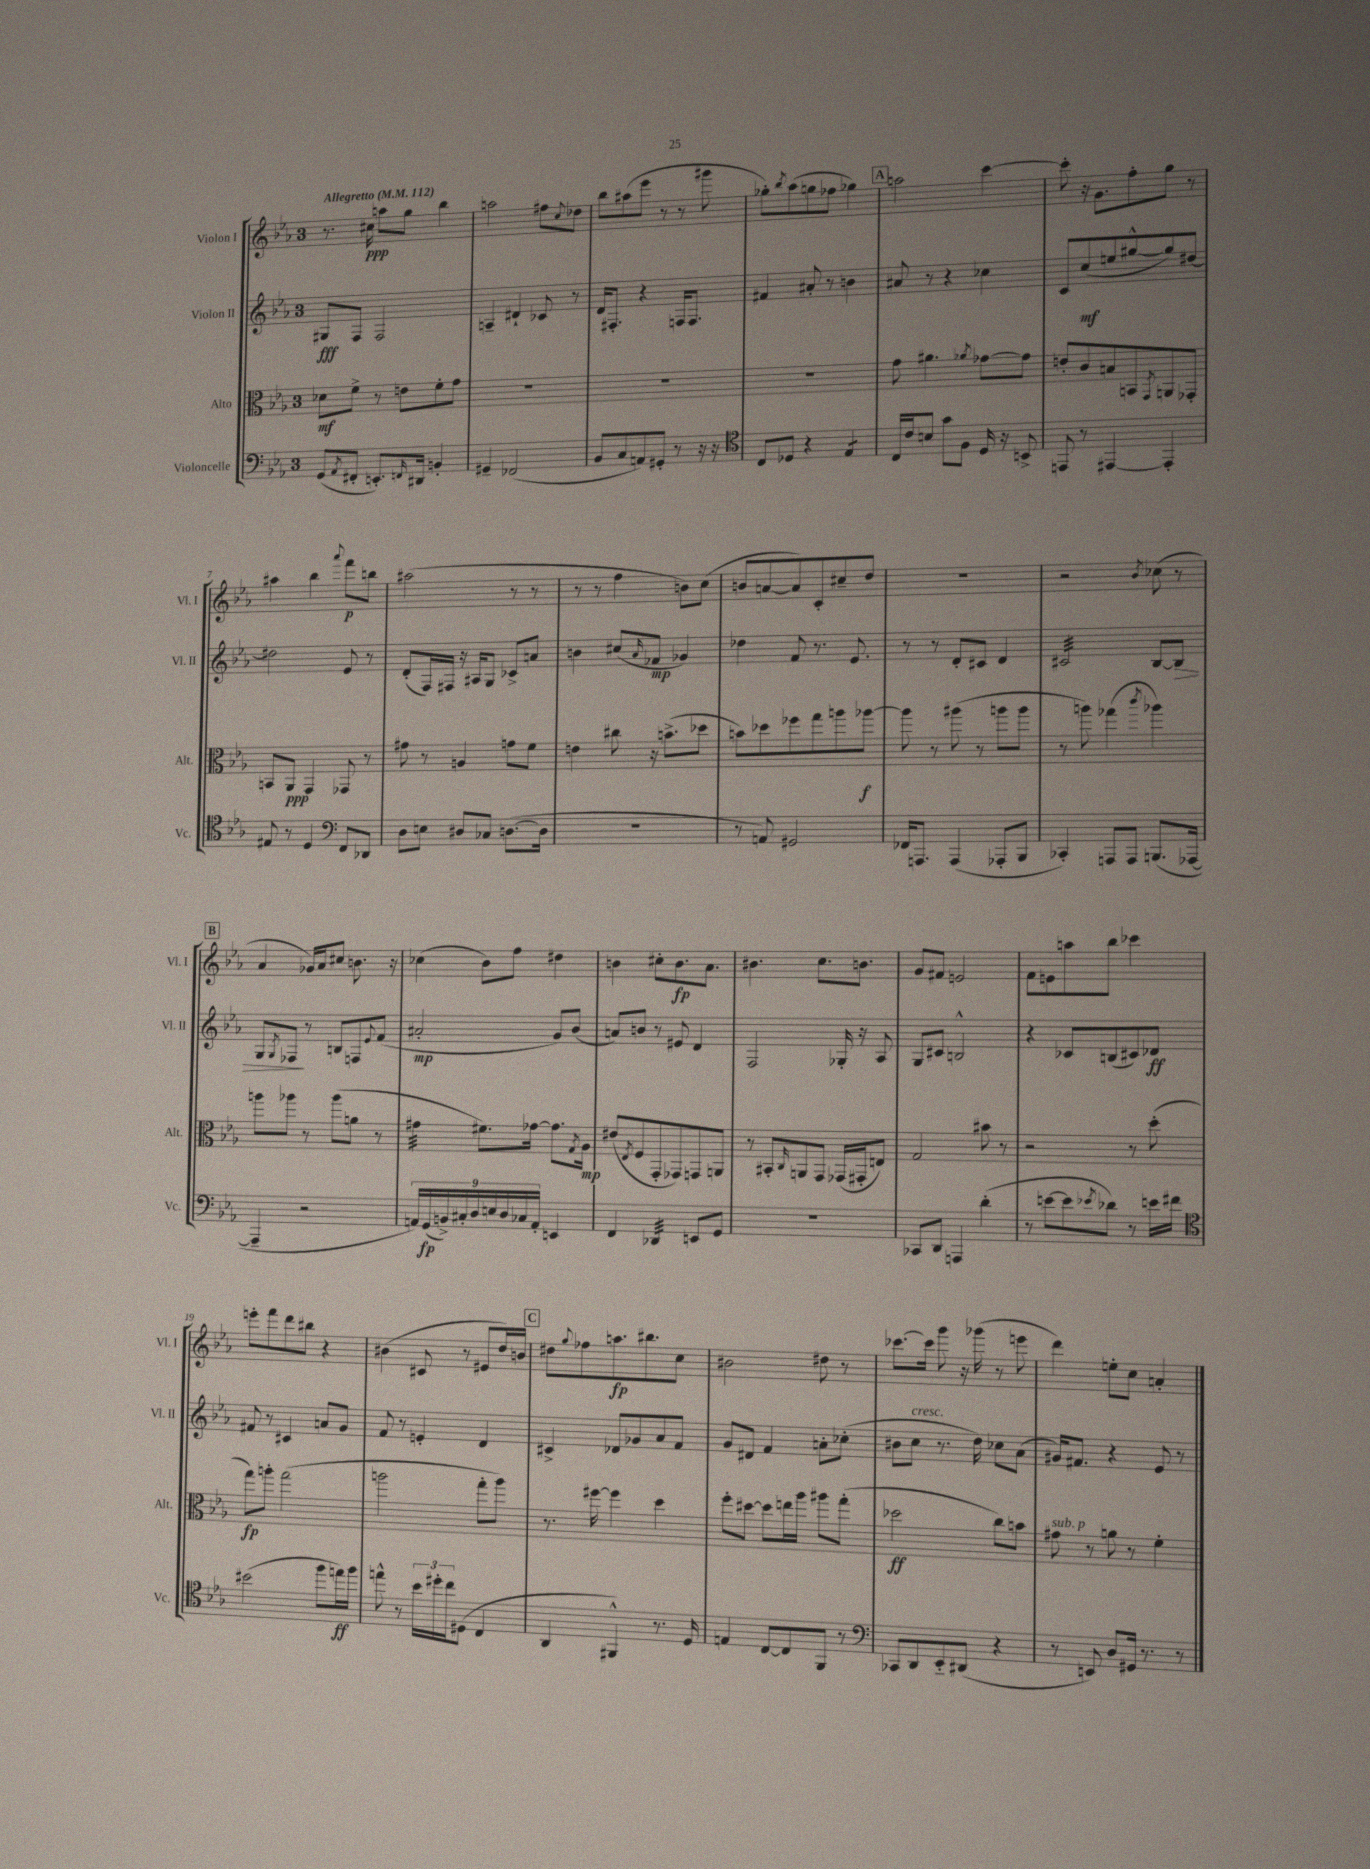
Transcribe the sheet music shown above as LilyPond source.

<<
\new StaffGroup <<
\new Staff = "s0" \with { instrumentName = "Violon I" shortInstrumentName = "Vl. I" } {
    \clef treble \key ees \major \once \override Staff.TimeSignature.style = #'single-digit \time 3/4 \tempo "Allegretto" 4 = 112
    r8. cis''16\ppp a''8 g''8 bes''4 |
    a''2 fis''8 \appoggiatura { c''8 } des''8 |
    bes''8 ais''8( ees'''8 r8 r8 gis'''8 |
    ges''8-.) \acciaccatura { bes''8 } aes''8( g''8 fes''8 ges''4) |
    \mark \markup { \box "A" } a''2 c'''4~ |
    c'''8-. r16 g'8. f''8-. g''8 r8 |
    ais''4 bes''4 \appoggiatura { aes'''8 } f'''8\p b''8 |
    ais''2( r8 r8 |
    r8 r8 f''4 b'8) c''8( |
    b'8 a'8~ a'8) c'8-. cis''8-- d''8 |
    R2. |
    r2 \acciaccatura { bes'8 } ces''8( r8 |
    \mark \markup { \box "B" } aes'4 ges'16) aes'16 cis''8 b'8. r16 |
    ces''4( bes'8) f''8 dis''4 |
    b'4 cis''8-. b'8.\fp aes'8. |
    bis'4. c''8. b'8. |
    g'8 fis'8 e'2 |
    f'8 e'8 a''8 bes''8 ces'''4 |
    e'''8-. f'''8 d'''8 bis''8 r4 |
    bis'4( cis'8 r8 eis'8 d''16) b'16 |
    \mark \markup { \box "C" } dis''8 \appoggiatura { g''8 } fes''8 a''8.\fp bis''8. c''8 |
    bis'2 dis''8 r8 |
    ces'''8.~ ces'''16 g'''8 r16 ges'''16( r8 e'''8 |
    d'''4) e''8-. c''8 a'4-. \bar "|." |
}
\new Staff = "s1" \with { instrumentName = "Violon II" shortInstrumentName = "Vl. II" } {
    \clef treble \key ees \major \once \override Staff.TimeSignature.style = #'single-digit \time 3/4
    gis8\fff f8 f2 |
    a4-- dis'4-! ces'8 r8 |
    d'16 fis8.-. r4 f16 f8. |
    fis'4 ais'8-. r8 b'4 |
    \mark \markup { \box "A" } ais'8 r8 r4 ces''4 |
    c'8 c''8\mf( e''8 gis''8~-^ gis''8) dis''8~ |
    dis''2 ees'8 r8 |
    d'8-.( f16) fis16 r16 ais16 g8 ces'8-> a'8 |
    b'4 cis''8( \grace { aes'16 } fes'8\mp ges'4) |
    des''4 f'8 r8. ees'8. |
    r8 r8 d'8-. cis'8 d'4 |
    cis'2:32 bes8~ bes8\> |
    \mark \markup { \box "B" } g8 \acciaccatura { g8 } fes8\! r8 b8 f8 \appoggiatura { ees'8 } f'8( |
    ais'2-.\mp g'8) bes'8( |
    a'8) b'8 r8 eis'8 d'4 |
    f2 ges16-. r16 aes8 |
    g8 cis'8 b2-^ |
    r4 ces'8 b8( cis'8) des'8\ff |
    fis'8 r8 cis'4 a'8 g'8 |
    f'8 r8 e'4-. d'4 |
    \mark \markup { \box "C" } cis'4-> des'8 ges'8 aes'8 f'8 |
    g'8 dis'8 f'4 a'8-. ces''8-.( |
    bis'8 c''8^\markup { \italic "cresc." } r8. d''16) ces''8 aes'8( |
    gis'16) fis'8. r4 ees'8 r8 \bar "|." |
}
\new Staff = "s2" \with { instrumentName = "Alto" shortInstrumentName = "Alt." } {
    \clef alto \key ees \major \once \override Staff.TimeSignature.style = #'single-digit \time 3/4
    des'8\mf f'8-> r8 e'8 f'8-. g'8 |
    R2. |
    R2. |
    R2. |
    \mark \markup { \box "A" } g'8 ais'4. \acciaccatura { aes'8 } ges'8~ ges'8 |
    e'8-. c'8 b8 b,8 \acciaccatura { g,8 } a,8 ges,8-. |
    b,8 aes,8\ppp g,4 ges,8 r8 |
    gis'8 r8 a4 g'8 f'8 |
    e'4 cis''8 r16 b'8.->( des''8 |
    b'8) des''8 fes''8 g''8 a''8 aes''8~\f |
    aes''8 r8 ais''8( r8 a''8 a''8 |
    r8 a''8) ges''4( \acciaccatura { c'''8 } aes''4) |
    \mark \markup { \box "B" } a''8 aes''8 r8 aes''8( a'8 r8 |
    gis'4:32 fis'8.) ges'16~ ges'8. \acciaccatura { g8 } aes16\mp |
    eis'8( \acciaccatura { ees8 } f8 g,8-. ges,8) g,8 a,8 |
    r8 bis,8-. \grace { c16 } a,8 g,8 ges,16( gis,16-. e8) |
    g2 bis'8 r8 |
    r2 r8 d''8-.( |
    g''8\fp) a''8-. g''2( |
    a''2 g''8-. a''8) |
    \mark \markup { \box "C" } r8. fis''16~ fis''4 d''4 |
    f''8-. dis''8~ dis''8 e''16 aes''16 ais''8 g''8-.( |
    des''2\ff c''8) b'8 |
    gis'8^\markup { \italic "sub. p" } r8 a'8 r8 f'4-. \bar "|." |
}
\new Staff = "s3" \with { instrumentName = "Violoncelle" shortInstrumentName = "Vc." } {
    \clef bass \key ees \major \once \override Staff.TimeSignature.style = #'single-digit \time 3/4
    g,8( \acciaccatura { aes,8 } fis,8-. e,8.-.) \grace { f,16 } dis,16 b,4-. |
    gis,4-- fes,2( |
    bes,8 c8 a,8) gis,8-. r8 r16 r16 |
    \clef tenor c8 des8 r4 ees4:8 |
    \mark \markup { \box "A" } c16 c'16 b8 g'8 f8 d16 r16 b,8-> |
    e,8 r8 eis,4~ eis,4-. |
    eis8 r8 d4 \clef bass f,8 des,8 |
    d8 e8 dis8 ces8 d8.~( d16 |
    R2. |
    r8 a,8) gis,2 |
    fes,16 a,,8. a,,4( aes,,8-. bes,,8 |
    ces,4-.) a,,8 a,,8 b,,8.( aes,,16~ |
    \mark \markup { \box "B" } aes,,4-- r2 |
    \tuplet 9/8 { a,16) g,16\fp( b,16->) cis16-. d16 e16 d16 ces16 a,16-. } e,4 |
    f,4 des,4:32 e,8 g,8 |
    R2. |
    ces,8 d,8 a,,4 d'4-.( |
    r8 e'8~ e'8 \acciaccatura { ees'8 } des'8) r8 e'16 fis'16 |
    \clef tenor bis'2( f''8 e''16\ff) f''16 |
    e''8-^ r8 \tuplet 3/2 { bes'16 dis''16-. c''16 } dis8( c4 |
    \mark \markup { \box "C" } aes,4 fis,4-^) r8. d16 |
    e4 c8~ c8 f,8 r8 |
    \clef bass ces,8 d,8 ees,8-_ dis,8( r4 |
    r8 e,8) d8 gis,16 r8. r8 \bar "|." |
}
>>
>>
